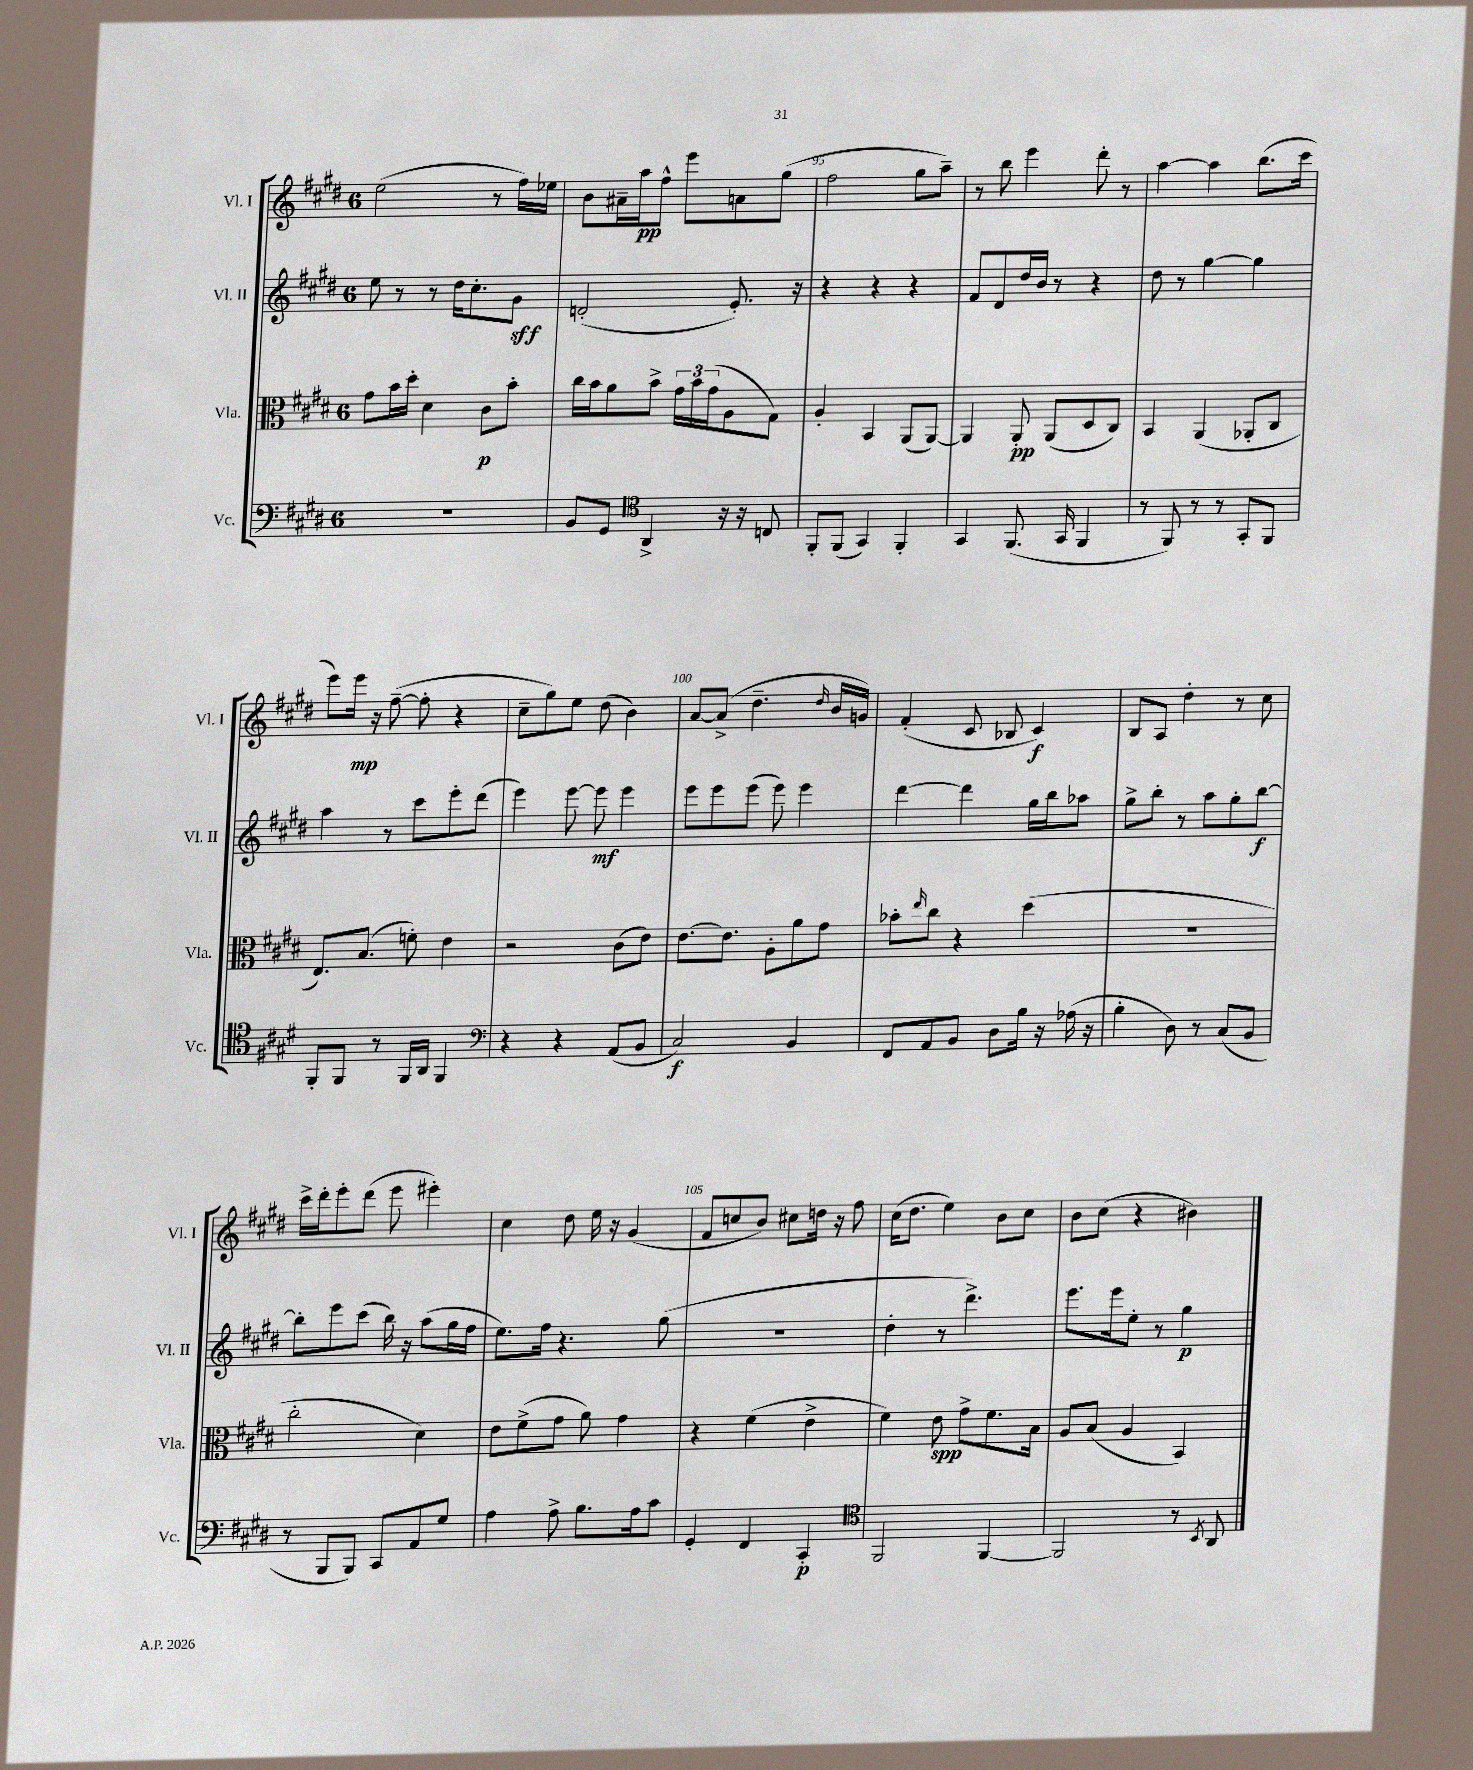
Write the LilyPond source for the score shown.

<<
\new StaffGroup <<
\new Staff = "s0" \with { instrumentName = "Vl. I" shortInstrumentName = "Vl. I" } {
    \clef treble \key e \major \once \override Staff.TimeSignature.style = #'single-digit \time 6/8
    e''2( r8 fis''16) ees''16 |
    b'8 ais'16-- a''16\pp fis''8-^ e'''8 a'8 gis''8( |
    fis''2 gis''8 a''8--) |
    r8 b''8 e'''4 dis'''8-. r8 |
    a''4~ a''4 b''8.( cis'''16 |
    e'''8) e'''16\mp r16 fis''8~--( fis''8-. r4 |
    cis''8-- gis''8) e''8 dis''8( b'4) |
    a'8~ a'8->( dis''4.-- \grace { dis''16 } b'16 g'16) |
    fis'4-.( cis'8 bes8 cis'4\f) |
    b8 a8 dis''4-. r8 cis''8 |
    cis'''16-> dis'''16-. e'''8-. dis'''8( e'''8 eis'''4-.) |
    cis''4 dis''8 e''16 r16 gis'4( |
    fis'8 c''8 b'8) cis''8 d''16 r16 fis''8 |
    cis''16( dis''8. e''4) b'8 cis''8 |
    b'8 cis''8( r4 bis'4) \bar "|." |
}
\new Staff = "s1" \with { instrumentName = "Vl. II" shortInstrumentName = "Vl. II" } {
    \clef treble \key e \major \once \override Staff.TimeSignature.style = #'single-digit \time 6/8
    e''8 r8 r8 dis''16 cis''8.-. gis'8\sff |
    d'2-.( e'8.-.) r16 |
    r4 r4 r4 |
    fis'8 dis'8 dis''16 b'16 r8 r4 |
    dis''8 r8 gis''4~ gis''4 |
    a''4 r8 cis'''8 e'''8-. dis'''8( |
    e'''4) e'''8~ e'''8\mf e'''4 |
    e'''8 e'''8 e'''8( e'''8) e'''4 |
    dis'''4~ dis'''4 gis''16 b''16 aes''8 |
    gis''8-> b''8-. r8 a''8 gis''8-. b''8~\f |
    b''8-. e'''8 cis'''8( b''16) r16 a''8( gis''16 fis''16 |
    e''8.) fis''16 r4. gis''8( |
    R2. |
    dis''4-. r8 dis'''4.->) |
    e'''8. e'''16 e''8-. r8 gis''4\p \bar "|." |
}
\new Staff = "s2" \with { instrumentName = "Vla." shortInstrumentName = "Vla." } {
    \clef alto \key e \major \once \override Staff.TimeSignature.style = #'single-digit \time 6/8
    gis'8 b'16 dis''16-. dis'4 cis'8\p b'8-. |
    cis''16 b'16 a'8 b'8-> \tuplet 3/2 { gis'16 b'16 gis'16( } a8 gis8) |
    a4-. b,4 a,8( a,8~) |
    a,4 a,8-.\pp a,8( dis8 cis8) |
    b,4 a,4( aes,8-. cis8 |
    e8.) b8.( f'8-.) e'4 |
    r2 cis'8( e'8) |
    e'8.~ e'8. a8-. a'8 gis'8 |
    bes'8-. \grace { e''16 } cis''8 r4 dis''4( |
    R2. |
    cis''2-. dis'4) |
    e'8 fis'8->( gis'8 a'8) gis'4 |
    r4 fis'4( e'4-> |
    fis'4) e'8\spp gis'8-> fis'8. b16 |
    a8 b8( a4 b,4) \bar "|." |
}
\new Staff = "s3" \with { instrumentName = "Vc." shortInstrumentName = "Vc." } {
    \clef bass \key e \major \once \override Staff.TimeSignature.style = #'single-digit \time 6/8
    R2. |
    b,8 gis,8 \clef tenor a,4-> r16 r16 c8 |
    fis,8-. fis,8( gis,4) fis,4-. |
    gis,4 fis,8.( gis,16 fis,4 |
    r8 fis,8) r8 r8 gis,8-. fis,8 |
    fis,8-. fis,8 r8 fis,16 a,16 fis,4 |
    \clef bass r4 r4 a,8( b,8 |
    cis2\f) b,4 |
    fis,8 a,8 b,8 dis8 b16 r16 aes16( r16 |
    b4-. dis8) r8 cis8( b,8 |
    r8 b,,8 b,,8) cis,8 a,8 gis8 |
    a4 a8-> b8. a16 cis'8 |
    gis,4-. fis,4 cis,4-.\p |
    \clef tenor fis,2 fis,4~ |
    fis,2 r8 \acciaccatura { b,8 } a,8 \bar "|." |
}
>>
>>
\layout { \context { \Score currentBarNumber = #93 \override BarNumber.break-visibility = ##(#f #t #t) barNumberVisibility = #(every-nth-bar-number-visible 5) } }
